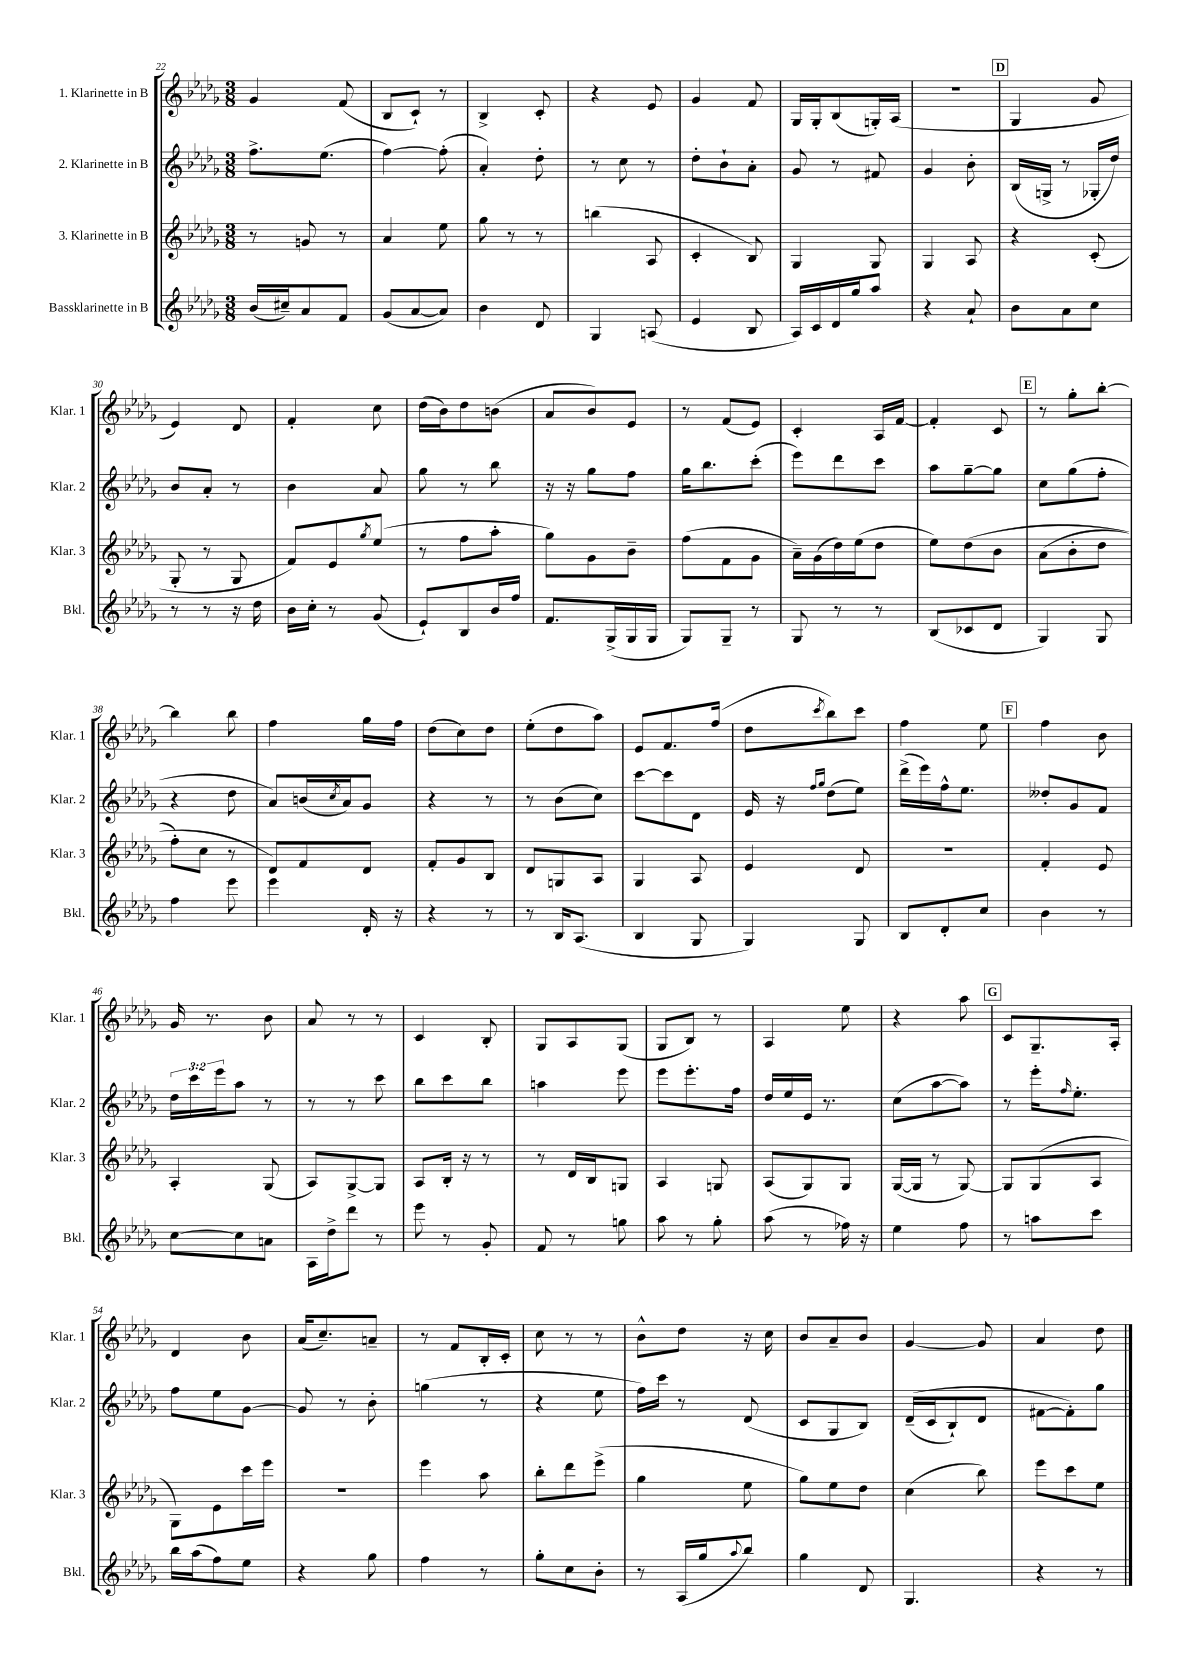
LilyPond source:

<<
\new StaffGroup <<
\new Staff = "s0" \with { instrumentName = "1. Klarinette in B" shortInstrumentName = "Klar. 1" } {
    \clef treble \key des \major \numericTimeSignature \time 3/8
    ges'4 f'8( |
    bes8 c'8-!) r8 |
    bes4-> c'8-. |
    r4 ees'8 |
    ges'4 f'8 |
    ges16 ges16-. bes8( g16-.) aes16( |
    R4. |
    \mark \markup { \box "D" } ges4 ges'8 |
    ees'4) des'8 |
    f'4-. c''8 |
    des''16( bes'16) des''8 b'8( |
    aes'8 bes'8) ees'8 |
    r8 f'8( ees'8) |
    c'4-. aes16 f'16~ |
    f'4-. c'8 |
    \mark \markup { \box "E" } r8 ges''8-. bes''8~-. |
    bes''4 bes''8 |
    f''4 ges''16 f''16 |
    des''8( c''8) des''8 |
    ees''8-.( des''8 aes''8) |
    ees'8 f'8. f''16( |
    des''8 \acciaccatura { c'''8 } bes''8) c'''8 |
    f''4 ees''8 |
    \mark \markup { \box "F" } f''4 bes'8 |
    ges'16 r8. bes'8 |
    aes'8 r8 r8 |
    c'4 bes8-. |
    ges8 aes8 ges8( |
    ges8 bes8) r8 |
    aes4 ees''8 |
    r4 aes''8 |
    \mark \markup { \box "G" } c'8 ges8.-- aes16-. |
    des'4 bes'8 |
    aes'16( c''8.--) a'8-- |
    r8 f'8 bes16-. c'16-. |
    c''8 r8 r8 |
    bes'8-^ des''8 r16 c''16 |
    bes'8 aes'8-- bes'8 |
    ges'4~ ges'8 |
    aes'4 des''8 \bar "|." |
}
\new Staff = "s1" \with { instrumentName = "2. Klarinette in B" shortInstrumentName = "Klar. 2" } {
    \clef treble \key des \major \numericTimeSignature \time 3/8 \override Staff.TupletNumber.text = #tuplet-number::calc-fraction-text
    f''8.-> ees''8.( |
    f''4~) f''8-.( |
    aes'4-.) des''8-. |
    r8 c''8 r8 |
    des''8-. bes'8-! aes'8-. |
    ges'8 r8 fis'8 |
    ges'4 bes'8-. |
    \mark \markup { \box "D" } bes16( g16-> r8 ges16-. des''16) |
    bes'8 aes'8-. r8 |
    bes'4 aes'8 |
    ges''8 r8 bes''8 |
    r16 r16 ges''8 f''8 |
    ges''16 bes''8. c'''8-.( |
    ees'''8) des'''8 c'''8 |
    aes''8 ges''8~-- ges''8 |
    \mark \markup { \box "E" } c''8 ges''8( f''8-. |
    r4 des''8 |
    aes'8) b'16( \acciaccatura { c''8 } aes'16) ges'8 |
    r4 r8 |
    r8 bes'8( c''8) |
    c'''8~ c'''8 des'8 |
    ees'16 r16 \grace { f''16 ges''16 } des''8( ees''8) |
    des'''16->( ees'''16) f''16-^ ees''8. |
    \mark \markup { \box "F" } deses''8-. ges'8 f'8 |
    \tuplet 3/2 { des''16 c'''16 ees'''16 } aes''8 r8 |
    r8 r8 c'''8 |
    bes''8 c'''8 bes''8 |
    a''4 ees'''8 |
    ees'''8 ees'''8.-. f''16 |
    des''16 ees''16 ees'16 r8. |
    c''8( aes''8~ aes''8) |
    \mark \markup { \box "G" } r8 ees'''16-. \grace { f''16 } ees''8.-. |
    f''8 ees''8 ges'8~ |
    ges'8 r8 bes'8-. |
    g''4( r8 |
    r4 ees''8 |
    f''16) c'''16 r8 des'8( |
    c'8 ges8 bes8) |
    des'16--(\( c'16 bes8-!) des'8 |
    fis'8~ fis'8-.\) ges''8 \bar "|." |
}
\new Staff = "s2" \with { instrumentName = "3. Klarinette in B" shortInstrumentName = "Klar. 3" } {
    \clef treble \key des \major \numericTimeSignature \time 3/8
    r8 g'8 r8 |
    aes'4 ees''8 |
    ges''8 r8 r8 |
    b''4( aes8 |
    c'4-. bes8) |
    ges4 ges8 |
    ges4 aes8 |
    \mark \markup { \box "D" } r4 c'8-.( |
    ges8-. r8 ges8 |
    f'8) ees'8 \acciaccatura { ges''8 } ees''8( |
    r8 f''8 aes''8-. |
    ges''8) ges'8 bes'8-- |
    f''8( f'8 ges'8 |
    aes'16--) ges'16( des''16) ees''16( des''8 |
    ees''8) des''8\( bes'8 |
    \mark \markup { \box "E" } aes'8( bes'8-. des''8 |
    f''8-.) c''8 r8 |
    des'8\) f'8 des'8 |
    f'8-. ges'8 bes8 |
    des'8 g8 aes8 |
    ges4 aes8 |
    ees'4 des'8 |
    r4. |
    \mark \markup { \box "F" } f'4-. ees'8 |
    aes4-. ges8( |
    aes8) ges8~-> ges8 |
    aes8 bes16-. r16 r8 |
    r8 des'16 bes16 g8 |
    aes4 g8 |
    aes8( ges8) ges8 |
    ges16~( ges16 r8 ges8~) |
    \mark \markup { \box "G" } ges8 ges8( aes8 |
    ges8) ees'8 c'''16 ees'''16 |
    R4. |
    ees'''4 aes''8 |
    bes''8-. des'''8 ees'''8->( |
    ges''4 ees''8 |
    ges''8) ees''8 des''8 |
    c''4( bes''8) |
    ees'''8 c'''8 ees''8 \bar "|." |
}
\new Staff = "s3" \with { instrumentName = "Bassklarinette in B" shortInstrumentName = "Bkl." } {
    \clef treble \key des \major \numericTimeSignature \time 3/8
    bes'16( cis''16--) aes'8 f'8 |
    ges'8( aes'8~ aes'8) |
    bes'4 des'8 |
    ges4 a8( |
    ees'4 bes8 |
    aes16) c'16 des'16 ges''16 aes''8 |
    r4 aes'8-! |
    \mark \markup { \box "D" } bes'8 aes'8 c''8 |
    r8 r8 r16 des''16 |
    bes'16 c''16-. r8 ges'8( |
    ees'8-!) bes8 bes'16 f''16 |
    f'8. ges16->( ges16 ges16 |
    ges8) ges8-- r8 |
    ges8 r8 r8 |
    bes8( ces'8 des'8 |
    \mark \markup { \box "E" } ges4) ges8 |
    f''4 ees'''8 |
    ees'''4 des'16-. r16 |
    r4 r8 |
    r8 bes16 aes8.( |
    bes4 ges8 |
    ges4) ges8 |
    bes8 des'8-. c''8 |
    \mark \markup { \box "F" } bes'4 r8 |
    c''8~ c''8 a'8 |
    aes16 des''16-> des'''8 r8 |
    ees'''8 r8 ges'8-. |
    f'8 r8 g''8 |
    aes''8 r8 ges''8-. |
    aes''8( r8 fes''16) r16 |
    ees''4 f''8 |
    \mark \markup { \box "G" } r8 a''8 c'''8 |
    bes''16 aes''16( f''8) ees''8 |
    r4 ges''8 |
    f''4 r8 |
    ges''8-. c''8 bes'8-. |
    r8 aes16( ges''16 \appoggiatura { aes''8 } bes''8) |
    ges''4 des'8 |
    ges4. |
    r4 r8 \bar "|." |
}
>>
>>
\layout { \context { \Score currentBarNumber = #22 } }
